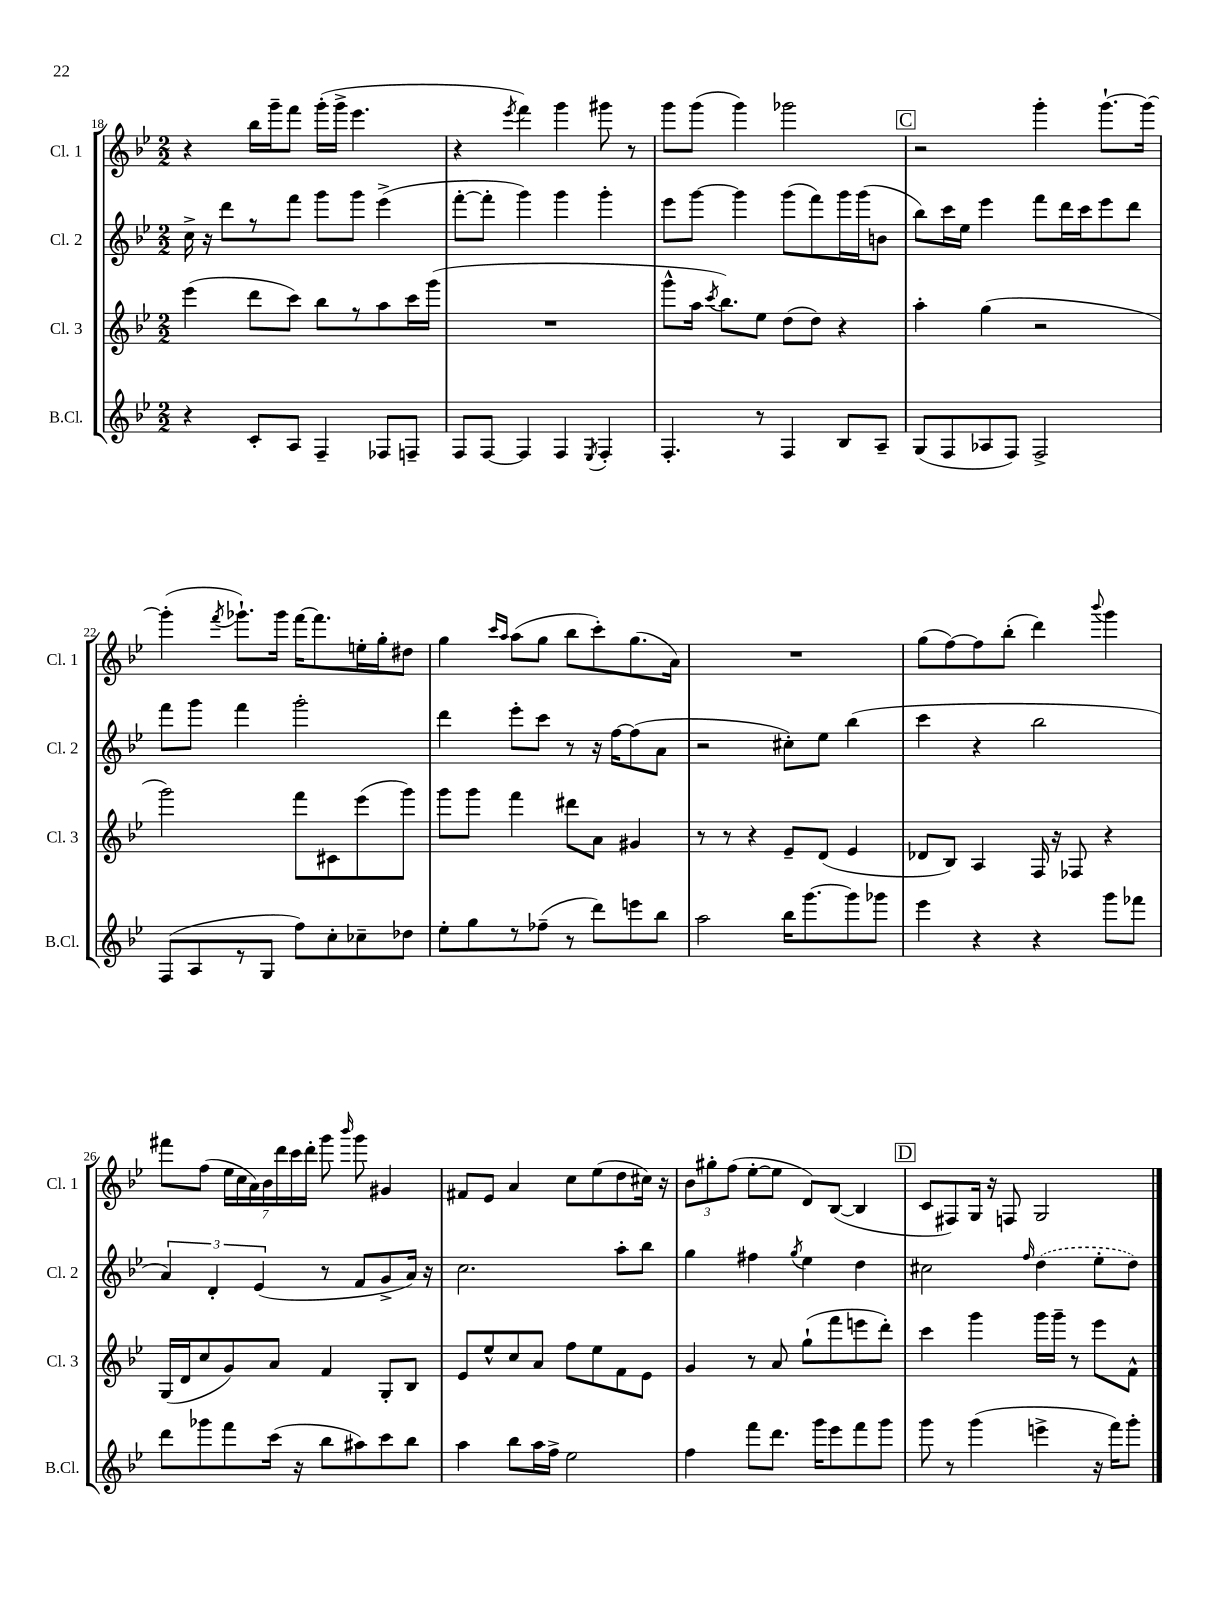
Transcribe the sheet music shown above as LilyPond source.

<<
\new StaffGroup <<
\new Staff = "s0" \with { instrumentName = "Cl. 1" shortInstrumentName = "Cl. 1" } {
    \clef treble \key bes \major \numericTimeSignature \time 2/2
    \autoBeamOff r4 bes''16[ g'''16-- f'''8] g'''16[-.( g'''16]-> ees'''4. |
    r4 \acciaccatura { ees'''8 } f'''4) g'''4 gis'''8 r8 |
    g'''8[ g'''8]( g'''4) ges'''2 |
    \mark \markup { \box "C" } r2 g'''4-. g'''8.[~-! g'''16]~ |
    g'''4-.( \acciaccatura { f'''8 } ges'''8.[-!) ges'''16] f'''16[~ f'''8. e''16-. g''16-. dis''8] |
    g''4 \grace { c'''16[ a''16] } a''8[( g''8] bes''8[ c'''8-.) g''8.( a'16]) |
    R1 |
    g''8[( f''8~) f''8 bes''8]-.( d'''4) \appoggiatura { bes'''8 } g'''4 |
    fis'''8[ f''8]( \tuplet 7/4 { ees''16[ c''16 a'16) bes'16 d'''16 c'''16 d'''16]-. } g'''8 \grace { bes'''16 } g'''8 gis'4 |
    fis'8[ ees'8] a'4 c''8[ ees''8( d''8 cis''16]) r16 |
    \tuplet 3/2 { bes'8[ gis''8-. f''8]( } ees''8[~-. ees''8] d'8[) bes8]~( bes4 |
    \mark \markup { \box "D" } c'8[ fis8) g16] r16 f8 g2 \bar "|." |
}
\new Staff = "s1" \with { instrumentName = "Cl. 2" shortInstrumentName = "Cl. 2" } {
    \clef treble \key bes \major \numericTimeSignature \time 2/2
    \autoBeamOff c''16-> r16 d'''8[ r8 f'''8] g'''8[ g'''8] ees'''4->( |
    f'''8[~-. f'''8]-. g'''4) g'''4 g'''4-. |
    ees'''8[ g'''8]~ g'''4 g'''8[( f'''8) g'''16 g'''16( b'8] |
    \mark \markup { \box "C" } bes''8[) c'''16 ees''16] ees'''4 f'''8[ d'''16 c'''16 ees'''8 d'''8] |
    f'''8[ g'''8] f'''4 g'''2-. |
    d'''4 ees'''8[-. c'''8] r8 r16 f''16[~ f''8( a'8] |
    r2 cis''8[-.) ees''8] bes''4( |
    c'''4 r4 bes''2 |
    \tuplet 3/2 { a'4) d'4-. ees'4( } r8 f'8[ g'8-> a'16]) r16 |
    c''2. a''8[-. bes''8] |
    g''4 fis''4 \acciaccatura { g''8 } ees''4 d''4 |
    \mark \markup { \box "D" } cis''2 \grace { f''16 } \once \slurDashed d''4( ees''8[-. d''8]) \bar "|." |
}
\new Staff = "s2" \with { instrumentName = "Cl. 3" shortInstrumentName = "Cl. 3" } {
    \clef treble \key bes \major \numericTimeSignature \time 2/2
    \autoBeamOff ees'''4( d'''8[ c'''8]) bes''8[ r8 a''8 c'''16 g'''16]( |
    R1 |
    g'''8[-^ a''16] \acciaccatura { c'''8 } bes''8.[) ees''8] d''8[( d''8]) r4 |
    \mark \markup { \box "C" } a''4-. g''4( r2 |
    g'''2) f'''8[ cis'8 ees'''8( g'''8]) |
    g'''8[ g'''8] f'''4 dis'''8[ a'8] gis'4 |
    r8 r8 r4 ees'8[-- d'8]( ees'4 |
    des'8[ bes8]) a4 f16 r16 fes8 r4 |
    g16[( d'16 c''8 g'8) a'8] f'4 g8[-. bes8] |
    ees'8[ ees''8-^ c''8 a'8] f''8[ ees''8 f'8 ees'8] |
    g'4 r8 a'8 g''8[-!( f'''8 e'''8 d'''8]-.) |
    \mark \markup { \box "D" } c'''4 g'''4 g'''16[ g'''16]-- r8 ees'''8[ f'8]-^ \bar "|." |
}
\new Staff = "s3" \with { instrumentName = "B.Cl." shortInstrumentName = "B.Cl." } {
    \clef treble \key bes \major \numericTimeSignature \time 2/2
    \autoBeamOff r4 c'8[-. a8] f4-- fes8[ f8]-- |
    f8[ f8]~ f4 f4 \acciaccatura { ees8 } f4-. |
    f4.-. r8 f4 bes8[ a8]-- |
    \mark \markup { \box "C" } g8[( f8 aes8 f8]) f2-> |
    f8[( a8 r8 g8] f''8[) c''8-. ces''8-- des''8] |
    ees''8[-. g''8 r8 fes''8]--( r8 d'''8[) e'''8 bes''8] |
    a''2 bes''16[ g'''8.~ g'''8 ges'''8] |
    ees'''4 r4 r4 g'''8[ fes'''8] |
    d'''8[ ges'''8 f'''8 c'''16]( r16 bes''8[ ais''8) c'''8 bes''8] |
    a''4 bes''8[ a''16 f''16]-> ees''2 |
    f''4 f'''8[ d'''8.] g'''16[ ees'''8 f'''8 g'''8] |
    \mark \markup { \box "D" } g'''8 r8 g'''4( e'''4-> r16 f'''16[) g'''8]-. \bar "|." |
}
>>
>>
\layout { \context { \Score currentBarNumber = #18 } }
